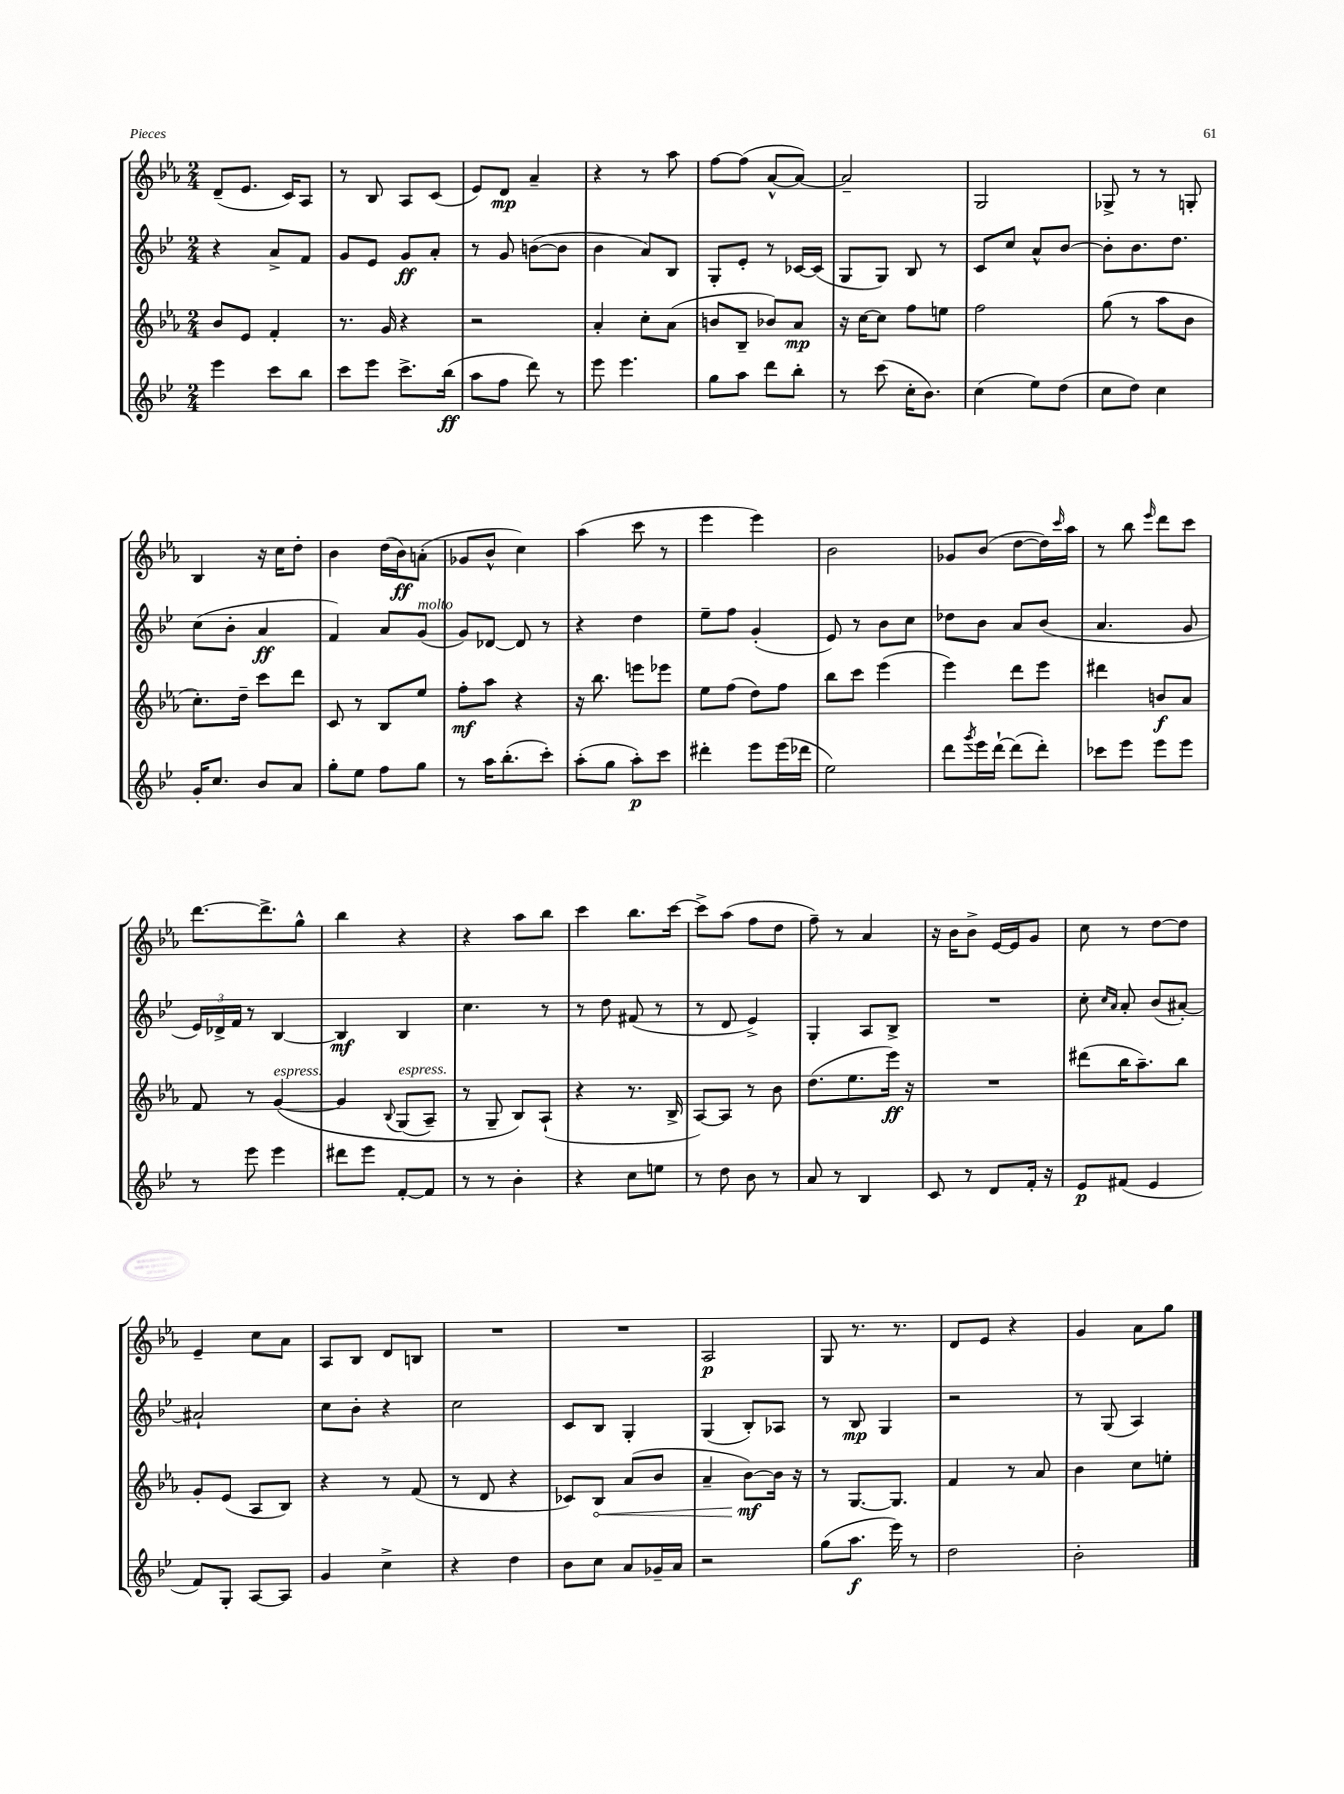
<<
\new StaffGroup <<
\new Staff = "s0" {
    \clef treble \key ees \major \numericTimeSignature \time 2/4
    d'8--( ees'8. c'16) aes8 |
    r8 bes8 aes8 c'8( |
    ees'8) d'8\mp aes'4-- |
    r4 r8 aes''8 |
    f''8~ f''8( aes'8~-^ aes'8~) |
    aes'2-- |
    g2 |
    ges8-> r8 r8 g8-. |
    bes4 r16 c''16 d''8-. |
    bes'4 d''16( bes'16\ff) a'8-.( |
    ges'8 bes'8-^ c''4) |
    aes''4( c'''8 r8 |
    ees'''4 ees'''4) |
    bes'2 |
    ges'8 bes'8( d''8~ d''16) \grace { c'''16 } aes''16 |
    r8 bes''8 \grace { ees'''16 } d'''8 c'''8 |
    d'''8.~ d'''8.-> g''8-^ |
    bes''4 r4 |
    r4 aes''8 bes''8 |
    c'''4 bes''8. c'''16~ |
    c'''8-> aes''8( f''8 d''8 |
    f''8--) r8 aes'4 |
    r16 bes'16 bes'8-> ees'16~ ees'16 g'8 |
    c''8 r8 d''8~ d''8 |
    ees'4-- c''8 aes'8 |
    aes8 bes8 d'8 b8 |
    R2 |
    R2 |
    aes2\p |
    g8 r8. r8. |
    d'8 ees'8 r4 |
    g'4 aes'8 g''8 \bar "|." |
}
\new Staff = "s1" {
    \clef treble \key bes \major \numericTimeSignature \time 2/4
    r4 a'8-> f'8 |
    g'8 ees'8 g'8\ff a'8-. |
    r8 g'8 b'8~( b'8 |
    bes'4 a'8) bes8 |
    g8-. ees'8-. r8 ces'16~ ces'16( |
    g8 g8) bes8 r8 |
    c'8 c''8 a'8-^ bes'8~ |
    bes'8-. bes'8. d''8. |
    c''8( bes'8-. a'4\ff |
    f'4) a'8 g'8^\markup { \italic "molto" }( |
    g'8) des'8~ des'8 r8 |
    r4 d''4 |
    ees''8-- f''8 g'4-.( |
    ees'8) r8 bes'8 c''8 |
    des''8 bes'8 a'8 bes'8( |
    a'4. g'8 |
    \tuplet 3/2 { ees'16) des'16-> f'16 } r8 bes4~ |
    bes4\mf bes4 |
    c''4. r8 |
    r8 d''8 fis'8( r8 |
    r8 d'8 ees'4->) |
    g4-. a8 bes8-> |
    R2 |
    c''8-. \grace { c''16 a'16 } a'8-. bes'8( ais'8~-.) |
    ais'2-! |
    c''8 bes'8-. r4 |
    c''2 |
    c'8 bes8 g4-. |
    g4( bes8-.) aes8 |
    r8 bes8\mp g4 |
    r2 |
    r8 g8( a4) \bar "|." |
}
\new Staff = "s2" {
    \clef treble \key ees \major \numericTimeSignature \time 2/4
    bes'8 ees'8 f'4-. |
    r8. g'16 r4 |
    r2 |
    aes'4-. c''8-. aes'8( |
    b'8 bes8-- bes'8) aes'8\mp |
    r16 c''16~ c''8 f''8 e''8 |
    f''2 |
    g''8( r8 aes''8 bes'8 |
    c''8.-.) d''16-- c'''8 d'''8 |
    c'8 r8 bes8 ees''8 |
    f''8-.\mf aes''8 r4 |
    r16 bes''8. e'''8 ees'''8 |
    ees''8 f''8( d''8) f''8 |
    bes''8 c'''8 ees'''4( |
    ees'''4) d'''8 ees'''8 |
    dis'''4 b'8\f aes'8 |
    f'8 r8 g'4~^\markup { \italic "espress." }\( |
    g'4 \appoggiatura { bes8 } g8^\markup { \italic "espress." }( aes8--) |
    r8 g8-- bes8\) aes8-!( |
    r4 r8. bes16-> |
    aes8~) aes8 r8 bes'8 |
    d''8.( ees''8. ees'''16\ff) r16 |
    R2 |
    dis'''8( bes''16 aes''8.--) bes''8 |
    g'8-. ees'8( aes8 bes8) |
    r4 r8 f'8( |
    r8 d'8 r4 |
    ces'8) \once \override Hairpin.circled-tip = ##t bes8\< aes'8( bes'8 |
    aes'4-- bes'8~\mf\!) bes'16 r16 |
    r8 g8.~ g8. |
    f'4 r8 aes'8 |
    bes'4 c''8 e''8-. \bar "|." |
}
\new Staff = "s3" {
    \clef treble \key bes \major \numericTimeSignature \time 2/4
    ees'''4 c'''8 bes''8 |
    c'''8 ees'''8 c'''8.-> bes''16\ff( |
    a''8 f''8 d'''8) r8 |
    ees'''8 ees'''4. |
    g''8 a''8 d'''8 bes''8-. |
    r8 c'''8( c''16-. bes'8.) |
    c''4( ees''8) d''8( |
    c''8 d''8) c''4 |
    g'16-. c''8. bes'8 a'8 |
    g''8-. ees''8 f''8 g''8 |
    r8 a''16 bes''8.-.( c'''8-.) |
    a''8-.( g''8 a''8-.\p) c'''8 |
    dis'''4-. ees'''8 ees'''16( des'''16 |
    ees''2) |
    d'''8 \acciaccatura { g'''8 } ees'''16 d'''16~-! d'''8( d'''8-.) |
    ces'''8 ees'''8 ees'''8 ees'''8 |
    r8 ees'''8 ees'''4 |
    dis'''8 ees'''8 f'8~-. f'8 |
    r8 r8 bes'4-. |
    r4 c''8 e''8 |
    r8 d''8 bes'8 r8 |
    a'8 r8 bes4 |
    c'8 r8 d'8 f'16-. r16 |
    ees'8\p fis'8( ees'4 |
    f'8) g8-. a8~ a8 |
    g'4 c''4-> |
    r4 d''4 |
    bes'8 c''8 a'8 ges'16-- a'16 |
    r2 |
    g''8( a''8.\f ees'''16) r8 |
    d''2 |
    bes'2-. \bar "|." |
}
>>
>>
\layout { \context { \Score \remove "Bar_number_engraver" } }
